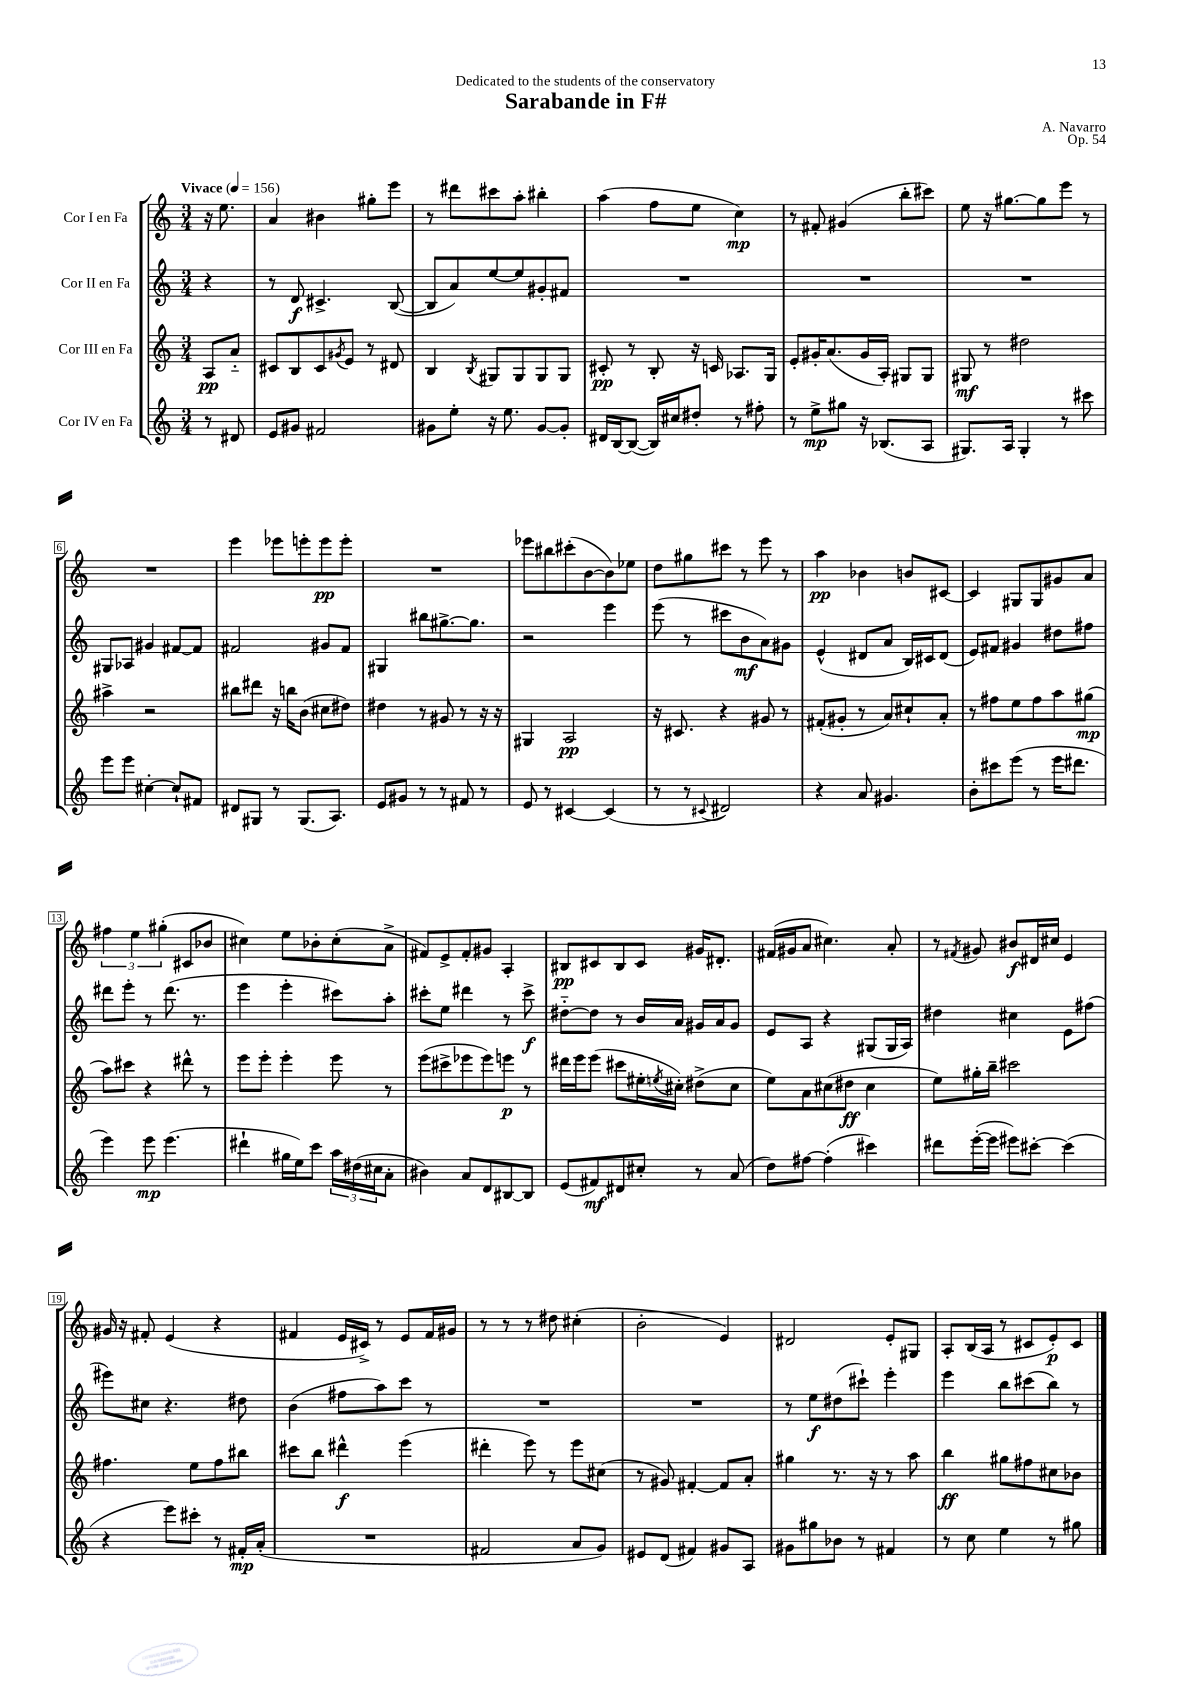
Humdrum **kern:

**kern	**dynam	**kern	**dynam	**kern	**dynam	**kern	**dynam
*part4	*part4	*part3	*part3	*part2	*part2	*part1	*part1
*staff4	*staff4	*staff3	*staff3	*staff2	*staff2	*staff1	*staff1
*I"Cor IV en Fa	*	*I"Cor III en Fa	*	*I"Cor II en Fa	*	*I"Cor I en Fa	*
*clefG2	*	*clefG2	*	*clefG2	*	*clefG2	*
*k[]	*	*k[]	*	*k[]	*	*k[]	*
*M3/4	*	*M3/4	*	*M3/4	*	*M3/4	*
*MM156	*	*MM156	*	*MM156	*	*MM156	*
=	=	=	=	=	=	=	=
!	!	!	!	!	!	!LO:TX:a:B:t=Vivace	!
8r	.	8A/L	pp	4r	.	16r	.
.	.	.	.	.	.	8.ee\	.
8d#X/	.	8a/J	.	.	.	.	.
=1	=1	=1	=1	=1	=1	=1	=1
8e/L	.	8c#X/L	.	8r	.	4a/	.
8g#X/J	.	8B/	.	8d/	f	.	.
2f#X/	.	8c#/	.	4.c#X^/	.	4b#X\	.
.	.	8qg#X/	.	.	.	.	.
.	.	8e/J	.	.	.	.	.
.	.	8r	.	.	.	8gg#X'\L	.
.	.	8d#X/	.	([8B/	.	8eee\J	.
=2	=2	=2	=2	=2	=2	=2	=2
8g#X\L	.	4B/	.	8B/L]	.	8r	.
8ee'\J	.	.	.	8a/)	.	8ddd#X\L	.
.	.	8qB/	.	.	.	.	.
16r	.	8G#X/L	.	[8ee/	.	8ccc#X\	.
8.ee\	.	.	.	.	.	.	.
.	.	8G#/	.	8ee/]	.	8aa'\J	.
[8g#/L	.	8G#/	.	8g#X'/	.	4bb#X'\	.
8g#'/J]	.	8G#/J	.	8f#X/J	.	.	.
=3	=3	=3	=3	=3	=3	=3	=3
16d#X/LL	.	8c#X'/	pp	2.r	.	(4aa\	.
[16B/J	.	.	.	.	.	.	.
(8B/J_	.	8r	.	.	.	.	.
16B/LL])	.	8B'/	.	.	.	8ff\L	.
16cc#X/J	.	.	.	.	.	.	.
8dd#X'/J	.	16r	.	.	.	8ee\J	.
.	.	16cn/	.	.	.	.	.
8r	.	8.A-X/L	.	.	.	4cc\)	mp
8ff#X'\	.	.	.	.	.	.	.
.	.	16G/Jk	.	.	.	.	.
=4	=4	=4	=4	=4	=4	=4	=4
8r	.	8e'/L	.	2.r	.	8r	.
8ee^\L	mp	16g#X'/K	.	.	.	8f#X'/	.
.	.	(8.a/	.	.	.	.	.
8gg#X\J	.	.	.	.	.	(4g#X/	.
16r	.	16g#/L	.	.	.	.	.
(8.B-X/L	.	16A'/JJ)	.	.	.	.	.
.	.	8G#X/L	.	.	.	8bb'\L	.
8A/J	.	8G#/J	.	.	.	8ccc#X\J)	.
=5	=5	=5	=5	=5	=5	=5	=5
8.G#X/L)	.	8G#X/	mf	2.r	.	8ee\	.
.	.	8r	.	.	.	16r	.
16A/Jk	.	.	.	.	.	[8.gg#X\L	.
4G#'/	.	2dd#X\	.	.	.	.	.
.	.	.	.	.	.	8gg#\]	.
8r	.	.	.	.	.	8eee\J	.
8ccc#X\	.	.	.	.	.	8r	.
!!LO:LB:g=z
=6	=6	=6	=6	=6	=6	=6	=6
8eee\L	.	4aa#X^\	.	8G#X/L	.	2.r	.
8eee\J	.	.	.	8A-X/J	.	.	.
[4cc#X'\	.	2r	.	4g#X/	.	.	.
8cc#`/L]	.	.	.	[8f#X/L	.	.	.
8f#X/J	.	.	.	8f#/J]	.	.	.
=7	=7	=7	=7	=7	=7	=7	=7
8d#X/L	.	8bb#X\L	.	2f#X/	.	4eee\	.
8G#X/J	.	8ddd#X\J	.	.	.	.	.
8r	.	16r	.	.	.	8eee-X\L	.
.	.	16bbn\KL	.	.	.	.	.
(8.G#/L	.	(8b\J	.	.	.	8eeen'\	.
.	.	8cc#X\L	.	8g#X/L	.	8eee\	pp
8.A/J)	.	.	.	.	.	.	.
.	.	8dd#X\J)	.	8f#/J	.	8eee'\J	.
=8	=8	=8	=8	=8	=8	=8	=8
8e/L	.	4dd#X\	.	4G#X/	.	2.r	.
8g#X/J	.	.	.	.	.	.	.
8r	.	8r	.	8bb#X\L	.	.	.
8r	.	8g#X/	.	[8.gg#X^\	.	.	.
8f#X/	.	8r	.	.	.	.	.
.	.	.	.	8.gg#\J]	.	.	.
8r	.	16r	.	.	.	.	.
.	.	16r	.	.	.	.	.
=9	=9	=9	=9	=9	=9	=9	=9
8e/	.	4G#X/	.	2r	.	8eee-X\L	.
8r	.	.	.	.	.	8bb#X\	.
[4c#X/	.	2A/	pp	.	.	(8ccc#X'\	.
.	.	.	.	.	.	[8b\	.
(4c#/]	.	.	.	4eee\	.	8b\])	.
.	.	.	.	.	.	8ee-X\J	.
=10	=10	=10	=10	=10	=10	=10	=10
8r	.	16r	.	(8eee\	.	8dd\L	.
.	.	8.c#X/	.	.	.	.	.
8r	.	.	.	8r	.	8gg#X\	.
8qqc#X/	.	.	.	.	.	.	.
2d#X/)	.	4r	.	8ccc#X\L	.	8ccc#X\J	.
.	.	.	.	8b\	mf	8r	.
.	.	8g#X/	.	8a\)	.	8eee\	.
.	.	8r	.	8g#X\J	.	8r	.
=11	=11	=11	=11	=11	=11	=11	=11
4r	.	(8f#X'/L	.	(4e^^/	.	4aa\	pp
.	.	8g#X'/J	.	.	.	.	.
8a/	.	8r	.	8d#X/L	.	4b-X\	.
4.g#X/	.	8a/L)	.	8a/J	.	.	.
.	.	8cc#X`/	.	16B/LL)	.	8bn/L	.
.	.	.	.	16c#X/J	.	.	.
.	.	8a'/J	.	(8d#/J	.	[8c#X/J	.
=12	=12	=12	=12	=12	=12	=12	=12
8b'\L	.	8r	.	8e/L)	.	4c#/]	.
8ccc#X\	.	8ff#X\L	.	8f#X/J	.	.	.
(8eee\J	.	8ee\	.	4g#X/	.	8G#X/L	.
8r	.	8ff#\	.	.	.	8G#/	.
16eee\KL	.	8aa\	.	8dd#X\L	.	8g#X/	.
8.ddd#X\J	.	.	.	.	.	.	.
.	.	(8gg#X\J	mp	8ff#X\J	.	8a/J	.
!!LO:LB:g=z
=13	=13	=13	=13	=13	=13	=13	=13
4eee\)	.	8aa\L)	.	8ddd#X\L	.	6ff#X\	.
.	.	8ccc#X\J	.	8eee'\J	.	.	.
.	.	.	.	.	.	6ee\	.
8eee\	mp	4r	.	8r	.	.	.
.	.	.	.	.	.	(6gg#X'\	.
(4.eee\	.	.	.	(8.ddd#\	.	.	.
.	.	8ddd#X^^\	.	.	.	8c#X/L	.
.	.	.	.	8.r	.	.	.
.	.	8r	.	.	.	8b-X/J	.
=14	=14	=14	=14	=14	=14	=14	=14
4ddd#X`\	.	8eee\L	.	4eee\	.	4cc#X\)	.
.	.	8eee'\J	.	.	.	.	.
16gg#X\LL	.	4eee'\	.	4eee'\	.	8ee\L	.
16ee\J)	.	.	.	.	.	.	.
8ccc\J	.	.	.	.	.	8b-X'\	.
24aa\LL	.	8eee\	.	8ccc#X\L)	.	(8cc#'\	.
(24dd#X\	.	.	.	.	.	.	.
24cc#X\J	.	.	.	.	.	.	.
8a'\J	.	8r	.	8aa'\J	.	8a^\J	.
=15	=15	=15	=15	=15	=15	=15	=15
4b#X\)	.	(8eee\L	.	8ccc#X'\L	.	8f#X/L)	.
.	.	8ccc#X^\	.	8ee\J	.	8e^/	.
8a/L	.	8eee-X\	.	4ddd#X\	.	8f#'/	.
8d/	.	8eee-\)	.	.	.	8g#X/J	.
[8B#X/	.	8eeen\J	p	8r	.	4A'/	.
8B#/J]	.	8r	.	8ccc#^\	f	.	.
=16	=16	=16	=16	=16	=16	=16	=16
(8e/L	.	16ddd#X\LL	.	[8dd#X\L	.	8B#X/L	pp
.	.	16eee\J	.	.	.	.	.
8f#X/)	mf	(8eee\J	.	8dd#\J]	.	8c#X/	.
8d#X/	.	8ccc#X\L	.	8r	.	8B#/	.
8cc#X'/J	.	16ee#X'\L	.	16b/LL	.	8c#/J	.
.	.	8qeen/	.	.	.	.	.
.	.	16cc#X'\JJ)	.	16a/JJ	.	.	.
8r	.	(8dd#X^\L	.	16g#X/LL	.	16g#X/KL	.
.	.	.	.	16a/J	.	8.d#X'/J	.
(8a/	.	8cc#\J	.	8g#/J	.	.	.
=17	=17	=17	=17	=17	=17	=17	=17
8dd\L)	.	8ee\L)	.	8e/L	.	(16f#X/LL	.
.	.	.	.	.	.	16g#X/J	.
[8ff#X\J	.	8a\	.	8A/J	.	8a/J	.
(4ff#'\]	.	(8cc#X\	.	4r	.	4.cc#X\)	.
.	.	8dd#X\J	ff	.	.	.	.
4ccc#X\)	.	4cc#\	.	(8G#X/L	.	.	.
.	.	.	.	16G#/L	.	8a'/	.
.	.	.	.	16A/JJ)	.	.	.
=18	=18	=18	=18	=18	=18	=18	=18
8ddd#X\L	.	8ee\L)	.	4dd#X\	.	8r	.
.	.	.	.	.	.	8qf#X/	.
([16eee'\L	.	16gg#X'\L	.	.	.	8g#X/	.
16eee\JJ]	.	16bb~\JJ	.	.	.	.	.
8eee#X\L)	.	2ccc#X\	.	4cc#X\	.	8b#X/L	f
[8ccc#X'\J	.	.	.	.	.	16d#X/L	.
.	.	.	.	.	.	16cc#X/JJ	.
(4ccc#\]	.	.	.	8e\L	.	4e/	.
.	.	.	.	(8ff#X\J	.	.	.
!!LO:LB:g=z
=19	=19	=19	=19	=19	=19	=19	=19
4r	.	4.ff#X\	.	8eee#X\L)	.	16g#X/	.
.	.	.	.	.	.	16r	.
.	.	.	.	8cc#X\J	.	8f#X'/	.
8eee\L)	.	.	.	4.r	.	(4e/	.
8ccc#X'\J	.	8ee\L	.	.	.	.	.
8r	.	8ff#\	.	.	.	4r	.
16f#X'/LL	mp	8bb#X\J	.	8dd#X\	.	.	.
(16a'/JJ	.	.	.	.	.	.	.
=20	=20	=20	=20	=20	=20	=20	=20
2.r	.	8ccc#X\L	.	(4b\	.	4f#X/	.
.	.	8bb\J	.	.	.	.	.
.	.	4ddd#X^^\	f	8ff#X\L	.	16e/LL	.
.	.	.	.	.	.	16c#X^/JJ)	.
.	.	.	.	8aa\)	.	8r	.
.	.	(4eee\	.	8ccc\J	.	8e/L	.
.	.	.	.	8r	.	16f#/L	.
.	.	.	.	.	.	16g#X/JJ	.
=21	=21	=21	=21	=21	=21	=21	=21
2f#X/	.	4ddd#X'\	.	2.r	.	8r	.
.	.	.	.	.	.	8r	.
.	.	8eee\)	.	.	.	8r	.
.	.	8r	.	.	.	8dd#X\	.
8a/L	.	8eee\L	.	.	.	(4cc#X'\	.
8g/J)	.	(8cc#X\J	.	.	.	.	.
=22	=22	=22	=22	=22	=22	=22	=22
8e#X/L	.	8r	.	2.r	.	2b'\	.
(8d/J	.	8g#X/)	.	.	.	.	.
4f#X/)	.	[4f#X'/	.	.	.	.	.
8g#X/L	.	8f#/L]	.	.	.	4e/)	.
8A/J	.	8a'/J	.	.	.	.	.
=23	=23	=23	=23	=23	=23	=23	=23
8g#X\L	.	4gg#X\	.	8r	.	2d#X/	.
8gg#X\	.	.	.	8ee\L	f	.	.
8b-X\J	.	8.r	.	(8dd#X\	.	.	.
8r	.	.	.	8ccc#X`\J)	.	.	.
.	.	16r	.	.	.	.	.
4f#X/	.	8r	.	4eee'\	.	8e'/L	.
.	.	8aa\	.	.	.	8G#X/J	.
=24	=24	=24	=24	=24	=24	=24	=24
8r	.	4bb\	ff	4eee\	.	8A'/L	.
8cc\	.	.	.	.	.	(16B/L	.
.	.	.	.	.	.	16A/JJ	.
4ee\	.	8gg#X\L	.	8bb\L	.	8r	.
.	.	8ff#X\	.	(8ccc#X\	.	8c#X/L	.
8r	.	8cc#X\	.	8bb\J)	.	8e'/)	p
8gg#X\	.	8b-X\J	.	8r	.	8c#/J	.
==	==	==	==	==	==	==	==
*-	*-	*-	*-	*-	*-	*-	*-
